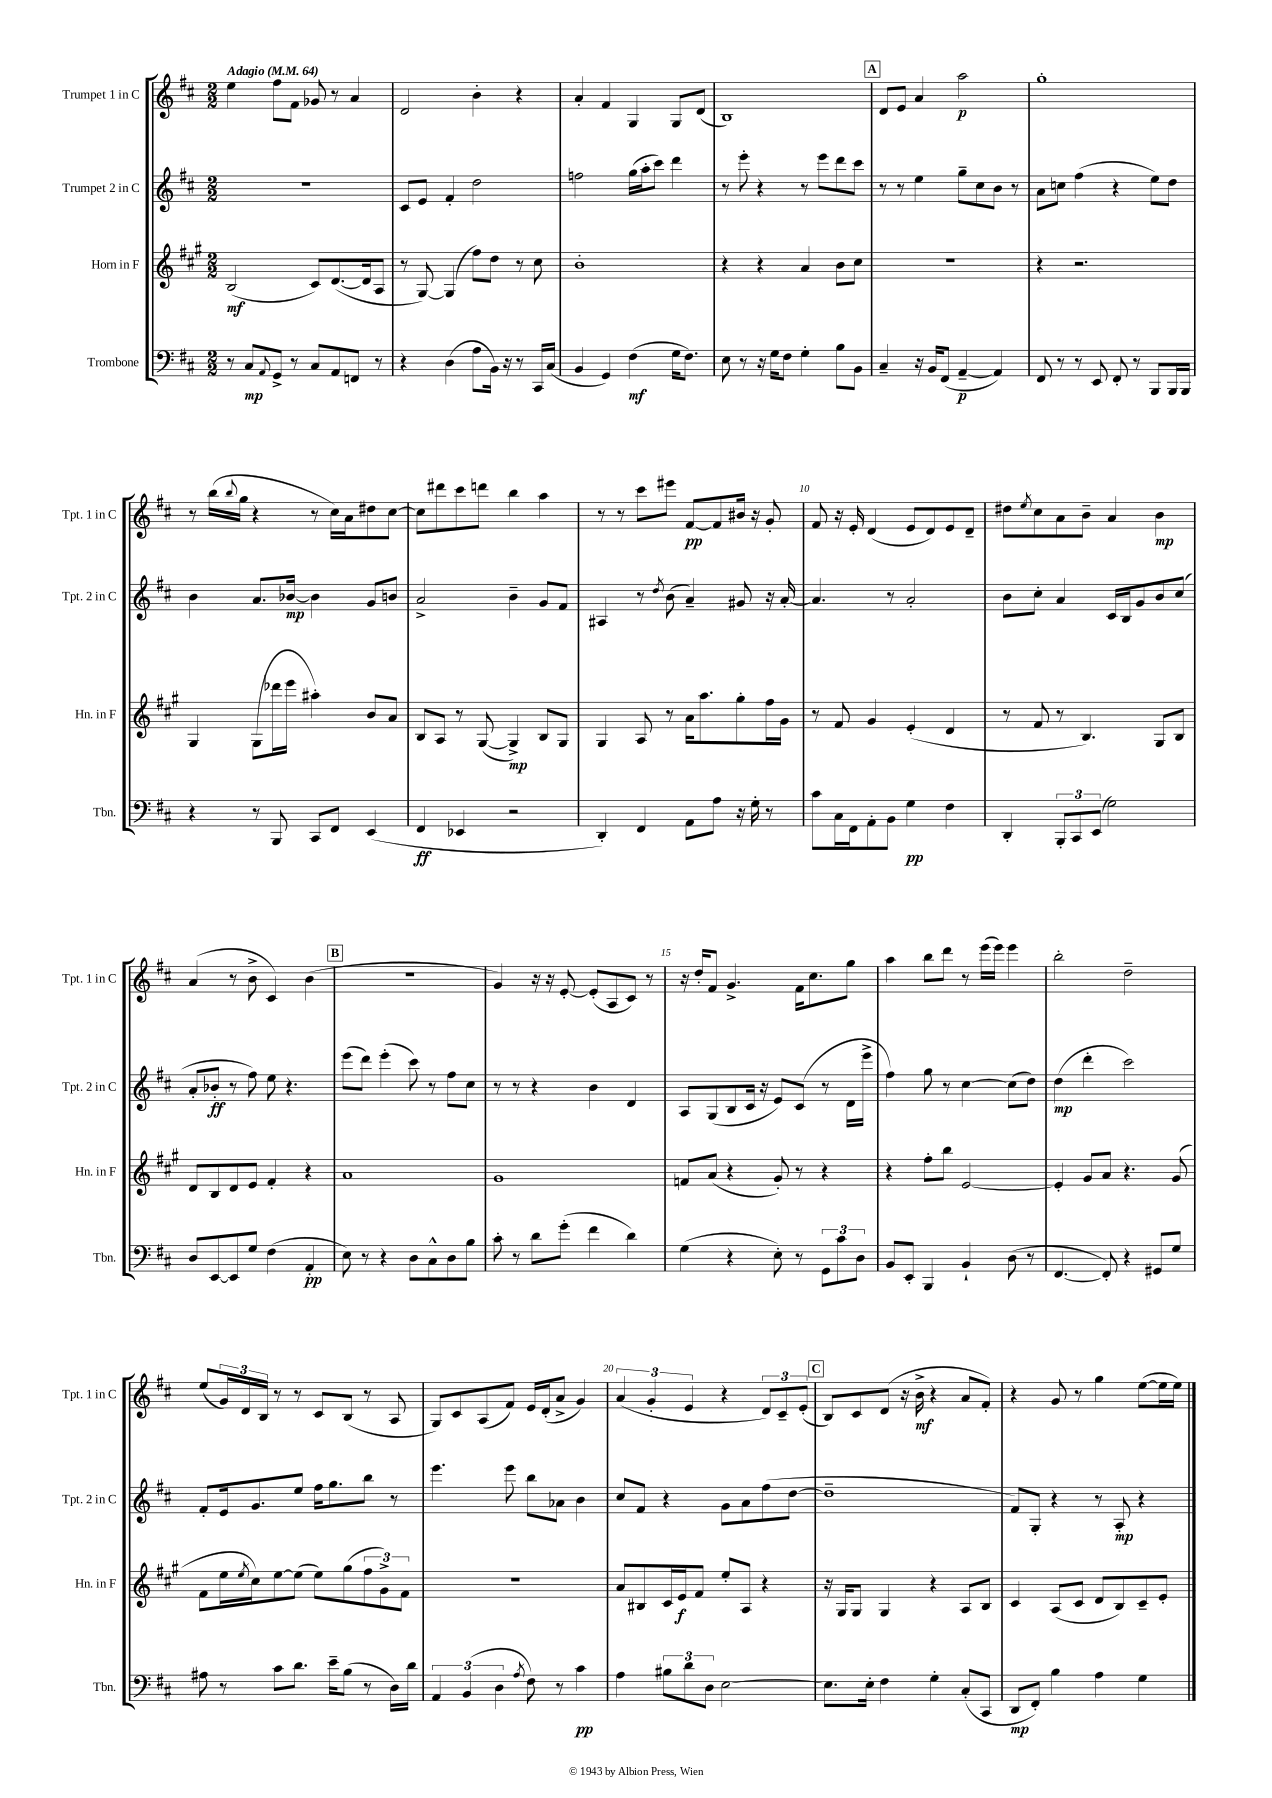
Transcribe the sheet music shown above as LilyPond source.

<<
\new StaffGroup <<
\new Staff = "s0" \with { instrumentName = "Trumpet 1 in C" shortInstrumentName = "Tpt. 1 in C" } {
    \clef treble \key d \major \numericTimeSignature \time 2/2 \tempo "Adagio" 4 = 64
    e''4 fis''8 fis'8 ges'8 r8 a'4 |
    d'2 b'4-. r4 |
    a'4-. fis'4 g4 g8 d'8( |
    b1) |
    \mark \markup { \box "A" } d'8 e'8 a'4 a''2\p |
    g''1-. |
    r8 b''16( \appoggiatura { b''8 } g''16 r4 r8 cis''16) a'16 dis''8 cis''8~ |
    cis''8 dis'''8 cis'''8 d'''8 b''4 a''4 |
    r8 r8 cis'''8 eis'''8 fis'8~\pp fis'8 bis'16 r16 g'8-. |
    fis'8 r16 e'16-. d'4( e'8 d'8) e'8 d'8-- |
    dis''8 \acciaccatura { e''8 } cis''8 a'8 b'8-- a'4 b'4\mp |
    a'4( r8 b'8-> cis'4) b'4( |
    \mark \markup { \box "B" } R1 |
    g'4) r16 r16 e'8~-. e'8-.( a8 cis'8) r8 |
    r16 d''16-. fis'8 g'4.-> fis'16 cis''8. g''8 |
    a''4 b''8 d'''8 r8 e'''16( e'''16) e'''4 |
    b''2-. d''2-- |
    e''8( \tuplet 3/2 { g'16) d'16 b16 } r8 r8 cis'8 b8( r8 a8 |
    g8) cis'8 a8( fis'8) e'16 d'16-.( a'8-> g'4) |
    \tuplet 3/2 { a'4( g'4-. e'4 } r4 \tuplet 3/2 { d'8) cis'8-- e'8-.( } |
    \mark \markup { \box "C" } b8) cis'8 d'8( r16 b'16->\mf r4 a'8 fis'8-.) |
    r4 g'8 r8 g''4 e''8~( e''16 e''16) \bar "|." |
}
\new Staff = "s1" \with { instrumentName = "Trumpet 2 in C" shortInstrumentName = "Tpt. 2 in C" } {
    \clef treble \key d \major \numericTimeSignature \time 2/2
    R1 |
    cis'8 e'8 fis'4-. d''2 |
    f''2 g''16( a''16-. cis'''8) d'''4 |
    r8 e'''8-. r4 r8 e'''8 d'''8 cis'''8 |
    \mark \markup { \box "A" } r8 r8 e''4 g''8-- cis''8 b'8 r8 |
    a'8 c''8 fis''4( r4 e''8) d''8 |
    b'4 a'8. bes'16~\mp bes'4 g'8 b'8 |
    a'2-> b'4-- g'8 fis'8 |
    ais4 r8 \acciaccatura { d''8 } b'8( a'4--) gis'8 r16 a'16~-. |
    a'4. r8 a'2-. |
    b'8 cis''8-. a'4 cis'16 b16 g'8 b'8 cis''8( |
    a'8-. bes'8-.\ff r8 fis''8) e''8 r4. |
    \mark \markup { \box "B" } e'''8( d'''8) e'''4-.( cis'''8) r8 fis''8 cis''8 |
    r8 r8 r4 b'4 d'4 |
    a8 g8( b8 cis'16 r16 e'8) cis'8( r8 d'16 e'''16-> |
    fis''4) g''8 r8 cis''4~ cis''8( d''8) |
    d''4\mp( d'''4-. cis'''2) |
    fis'8-. e'16 g'8. e''8 fis''16 g''8. b''8 r8 |
    e'''4. e'''8 b''8 aes'8 b'4 |
    cis''8 fis'8 r4 g'8 a'8 fis''8( d''8~ |
    \mark \markup { \box "C" } d''1-- |
    fis'8) g8-. r4 r8 a8-.\mp r4 \bar "|." |
}
\new Staff = "s2" \with { instrumentName = "Horn in F" shortInstrumentName = "Hn. in F" } {
    \clef treble \key a \major \numericTimeSignature \time 2/2
    b2\mf( cis'8) d'8.~( d'16 a8 |
    r8 gis8~) gis4( fis''8) d''8 r8 cis''8 |
    b'1-. |
    r4 r4 a'4 b'8 cis''8 |
    \mark \markup { \box "A" } R1 |
    r4 r2. |
    gis4 gis8( des'''16 e'''16 ais''4-.) b'8 a'8 |
    b8 a8 r8 gis8~( gis4->\mp) b8 gis8 |
    gis4 a8 r8 a'16 a''8. gis''8-. fis''16 gis'16 |
    r8 fis'8 gis'4 e'4-.( d'4 |
    r8 fis'8 r8 b4.) gis8 b8 |
    d'8 b8 d'8 e'8 fis'4-. r4 |
    \mark \markup { \box "B" } a'1 |
    gis'1 |
    f'8 a'8( r4 gis'8-.) r8 r4 |
    r4 fis''8-. b''8 e'2~ |
    e'4-. gis'8 a'8 r4. gis'8( |
    fis'8 e''16 \acciaccatura { e''8 } cis''16) e''8~ e''8( e''8) gis''8( \tuplet 3/2 { fis''8 gis'8->) fis'8 } |
    R1 |
    a'8 bis8 cis'16 e'16\f fis'8 e''8-. a8 r4 |
    \mark \markup { \box "C" } r16 gis16 gis8 gis4 r4 a8 b8 |
    cis'4 a8( cis'8 d'8 b8) cis'8-- e'8-. \bar "|." |
}
\new Staff = "s3" \with { instrumentName = "Trombone" shortInstrumentName = "Tbn." } {
    \clef bass \key d \major \numericTimeSignature \time 2/2
    r8 cis8\mp \appoggiatura { a,8 } g,8-> r8 cis8 a,8 f,8 r8 |
    r4 d4( a8 b,16) r16 r8 cis,16 cis16( |
    b,4 g,4) fis4\mf( g16 fis8.) |
    e8 r8 r16 g16 fis8 g4-. b8 b,8 |
    \mark \markup { \box "A" } cis4-- r16 b,16 fis,8( a,4~--\p a,4) |
    fis,8 r8 r8 e,8 fis,8-. r8 b,,8 b,,16 b,,16 |
    r4 r8 b,,8 cis,8 fis,8 e,4( |
    fis,4\ff ees,4 r2 |
    d,4-.) fis,4 a,8 a8 r16 g16-. r8 |
    cis'8 cis16 fis,16 a,8-. b,8 g4\pp fis4 |
    d,4-. \tuplet 3/2 { b,,8-. cis,8 e,8( } g2) |
    d8 e,8~ e,8 g8 fis4( a,4-.\pp |
    \mark \markup { \box "B" } e8) r8 r4 d8 cis8-^ d8 b8 |
    cis'8-. r8 d'8 g'8-.( fis'4 d'4) |
    g4( r4 e8-.) r8 \tuplet 3/2 { g,8 cis'8 d8 } |
    b,8 e,8-. b,,4 b,4-! d8( r8 |
    fis,4.~ fis,8-.) r4 gis,8 g8 |
    ais8 r8 cis'8 d'8. e'16-- b8( r8 d16) d'16 |
    \tuplet 3/2 { a,4 b,4( d4 } \acciaccatura { a8 } fis8) r8 cis'4\pp |
    a4 \tuplet 3/2 { bis8 d'8 d8 } e2~ |
    \mark \markup { \box "C" } e8. e16-. fis4 g4-. cis8-.( cis,8 |
    d,8\mp fis,8-.) b4 a4 g4 \bar "|." |
}
>>
>>
\layout { \context { \Score \override BarNumber.break-visibility = ##(#f #t #t) barNumberVisibility = #(every-nth-bar-number-visible 5) } }
